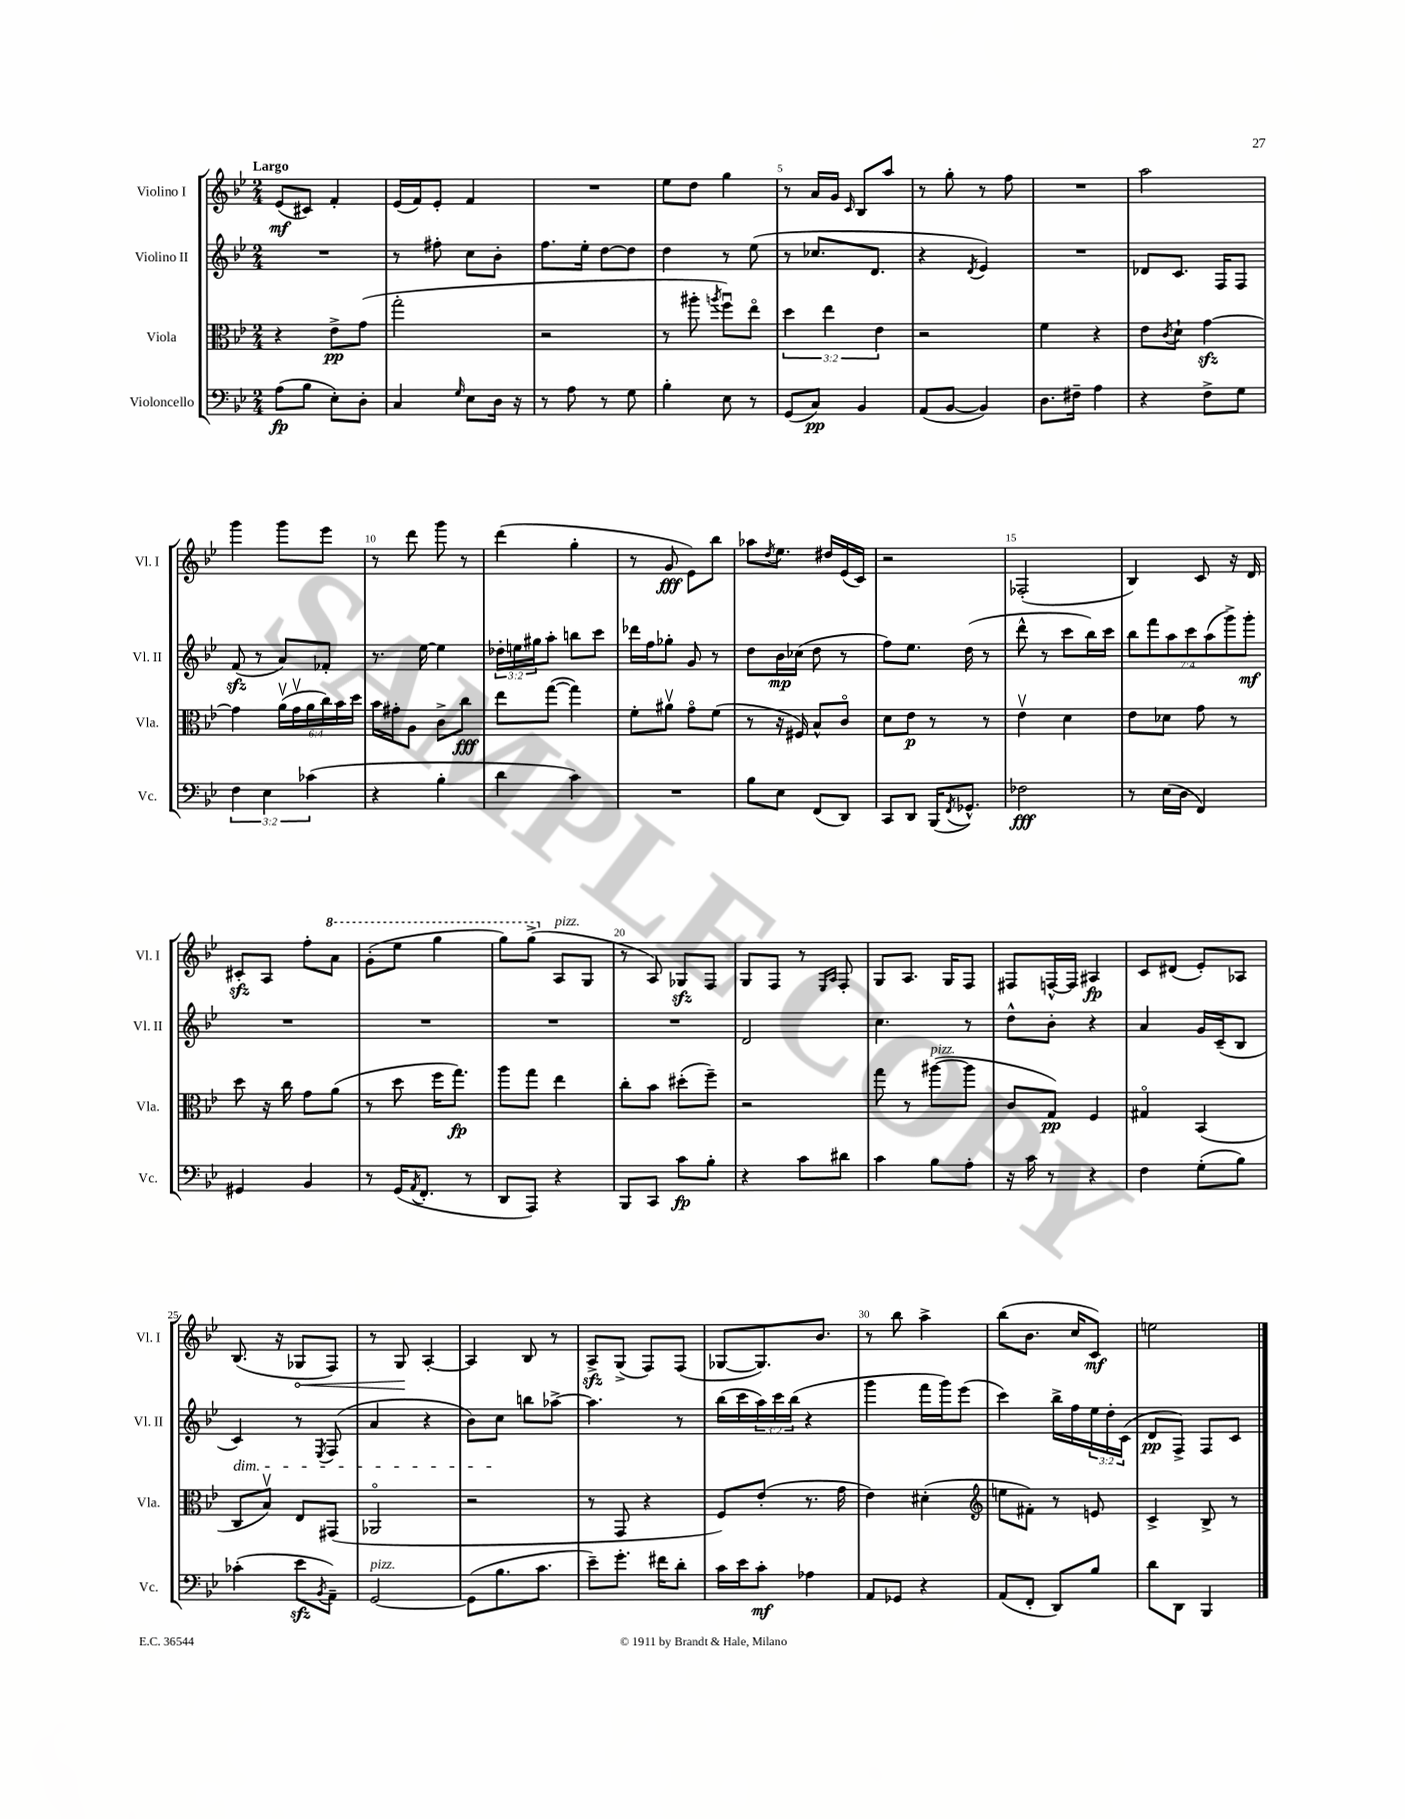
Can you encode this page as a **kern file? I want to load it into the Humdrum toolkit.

**kern	**kern	**kern	**kern
*staff4	*staff3	*staff2	*staff1
*clefF4	*clefC3	*clefG2	*clefG2
*k[b-e-]	*k[b-e-]	*k[b-e-]	*k[b-e-]
*M2/4	*M2/4	*M2/4	*M2/4
(8A	4r	2r	(8e-
8B-	.	.	8c#)
8E-')	8e-^	.	4f'
8D'	(8g	.	.
=	=	=	=
4C	2gg'	8r	(16e-
.	.	.	16f)
.	.	8ff#'	8e-'
16qqG	.	.	.
8E-	.	8cc	4f
16D	.	8b-'	.
16r	.	.	.
=	=	=	=
8r	2r	8.ff	2r
8A	.	.	.
.	.	16ee-'	.
8r	.	[8dd	.
8G	.	8dd]	.
=	=	=	=
4B-'	8r	4dd	8ee-
.	8aa#'	.	8dd
.	8qaa	.	.
8E-	8ffu)	8r	4gg
8r	8ee-o	(8ee-	.
=	=	=	=
(8GG	6dd	8r	8r
8C)	.	8.cc-	16a
.	6ee-	.	.
.	.	.	16g
.	.	.	16qqc
4BB-	.	.	8B-
.	.	8.d	.
.	6e-	.	.
.	.	.	8aa
=	=	=	=
(8AA	2r	4r	8r
[8BB-	.	.	8gg'
.	.	8qd	.
4BB-])	.	4e-)	8r
.	.	.	8ff
=	=	=	=
8.D	4f	2r	2r
16F#~	.	.	.
4A	4r	.	.
=	=	=	=
4r	8e-	8d-	2aa
.	8qc	.	.
.	8d`	8.c	.
8F^	[4g	.	.
.	.	16F	.
8G	.	8F	.
=	=	=	=
6F	4g]	(8f	4ggg
.	.	8r	.
6E-	.	.	.
.	(24av	8a)	8ggg
.	24gv	.	.
(6c-	24a	.	.
.	24cc)	8f-'	8eee-
.	24b-	.	.
.	24dd	.	.
=	=	=	=
4r	16b-	8.r	8r
.	16g#'	.	.
.	8A	.	8ddd
.	.	[16ee-	.
4B-'	8c^	4ee-]	8ggg
.	8cc	.	8r
=	=	=	=
4d	8ee-	24dd-'	(4ddd
.	.	24ee	.
.	.	24gg#	.
.	([8gg	8aa'	.
4c)	4gg])	8bb	4gg'
.	.	8ccc	.
=	=	=	=
2r	8f'	16ddd-	8r
.	.	16ff	.
.	8a#v	8gg-'	8g
.	8go	8g	8e-)
.	(8f	8r	8bb-
=	=	=	=
8B-	8r	8dd	8aa-
.	.	.	8qdd
8E-	16r	16b-	8.ee-
.	16F#)	(16cc-	.
(8FF	8B-^^	8dd	.
.	.	.	16dd#
8DD)	8co	8r	(16e-
.	.	.	16c)
=	=	=	=
8CC	8d	8ff)	2r
8DD	8e-	8.ee-	.
(16BBB-	8r	.	.
8qFF	.	.	.
8.GG-^^)	.	(16dd	.
.	8r	8r	.
=	=	=	=
2F-	4e-v	8ddd^^	(2F-'
.	.	8r	.
.	4d	8ccc	.
.	.	16bb-)	.
.	.	16ccc	.
=	=	=	=
8r	8e-	14bb-	4B-)
.	.	14fff	.
(16E-	8d-	.	.
.	.	14aa	.
16D	.	.	.
.	.	14ccc	.
4FF)	8g	.	8c
.	.	(14aa	.
.	.	14ggg^)	.
.	8r	.	16r
.	.	14ggg'	.
.	.	.	16d
=	=	=	=
4GG#	8dd	2r	8c#'
.	16r	.	8A
.	16cc	.	.
4BB-	8g	.	8ff'
.	(8a	.	8aa
=	=	=	=
8r	8r	2r	(8gg'
(16GG	8dd	.	8eee-
8qAA	.	.	.
8.FF'	.	.	.
.	16ff	.	4ggg
.	8.gg)	.	.
8r	.	.	.
=	=	=	=
8DD	8aa	2r	8ggg)
8AAA)	8gg	.	(8ggg^
4r	4ee-	.	8A
.	.	.	8G
=	=	=	=
8BBB-	8cc'	2r	8r
8CC	8b-	.	8A)
8c	(8dd#'	.	8G-
8B-'	8ff~)	.	8F
=	=	=	=
4r	2r	2d	8G
.	.	.	8F
8c	.	.	8r
.	.	.	16qqE-
.	.	.	16qqA
8d#	.	.	8F'
=	=	=	=
4c	8gg	4.cc	8G
.	8r	.	8.A
8B-	([8aa#	.	.
.	.	.	16G
8A'	8aa#]	8r	8F
=	=	=	=
16r	8c	8dd^^	8F#
16c	.	.	.
8r	8G)	8b-'	[16F^^
.	.	.	16F]
4r	4F	4r	4A#
=	=	=	=
4F	4G#o	4a	8c
.	.	.	(8d#
(8G'	(4BB-	16g	8e-')
.	.	(16c~	.
8B-)	.	8B-	8A-
=	=	=	=
(4c-'	8C	4c)	(8.B-
.	8B-v)	.	.
.	.	.	16r
8e-	8E-	8r	8G-
8qBB-	.	8qE-	.
8AA~)	(8GG#	(8F	8F)
=	=	=	=
[2GG	2AA-o	4a	8r
.	.	.	8G
.	.	4r	[4A'
=	=	=	=
(8GG]	2r	8b-)	4A]
8.B-	.	8cc	.
.	.	8bb	8B-
8.c	.	.	.
.	.	[8aa-^	8r
=	=	=	=
8e-~)	8r	4.aa-]	8A^
8.g'	8GG	.	(8G^
.	4r	.	8F)
16f#	.	.	.
8d'	.	8r	(8F
=	=	=	=
16c	8F)	(16bb-	[8G-
16e-	.	16ccc	.
8c'	(8e-'	24aa)	8.G-])
.	.	24ccc	.
.	.	(24bb-	.
4A-	8.r	4r	.
.	.	.	8.b-
.	16g	.	.
=	=	=	=
8AA	4e-)	4ggg	8r
8GG-	.	.	8bb-
4r	(4d#'	16fff	4aa^
.	.	16ggg)	.
.	.	(8eee-	.
=	=	=	=
*	*clefG2	*	*
(8AA	8ee	4ccc)	(8bb-
8FF'	8f#')	.	8.b-
8DD)	8r	16bb-^	.
.	.	16ff	16cc
8B-	8e	24ee-	8c)
.	.	24dd'	.
.	.	(24c	.
=	=	=	=
8d	4c^	8d	2ee
8DD	.	8F^)	.
4BBB-	8B-^	8F	.
.	8r	8c	.
==	==	==	==
*-	*-	*-	*-
